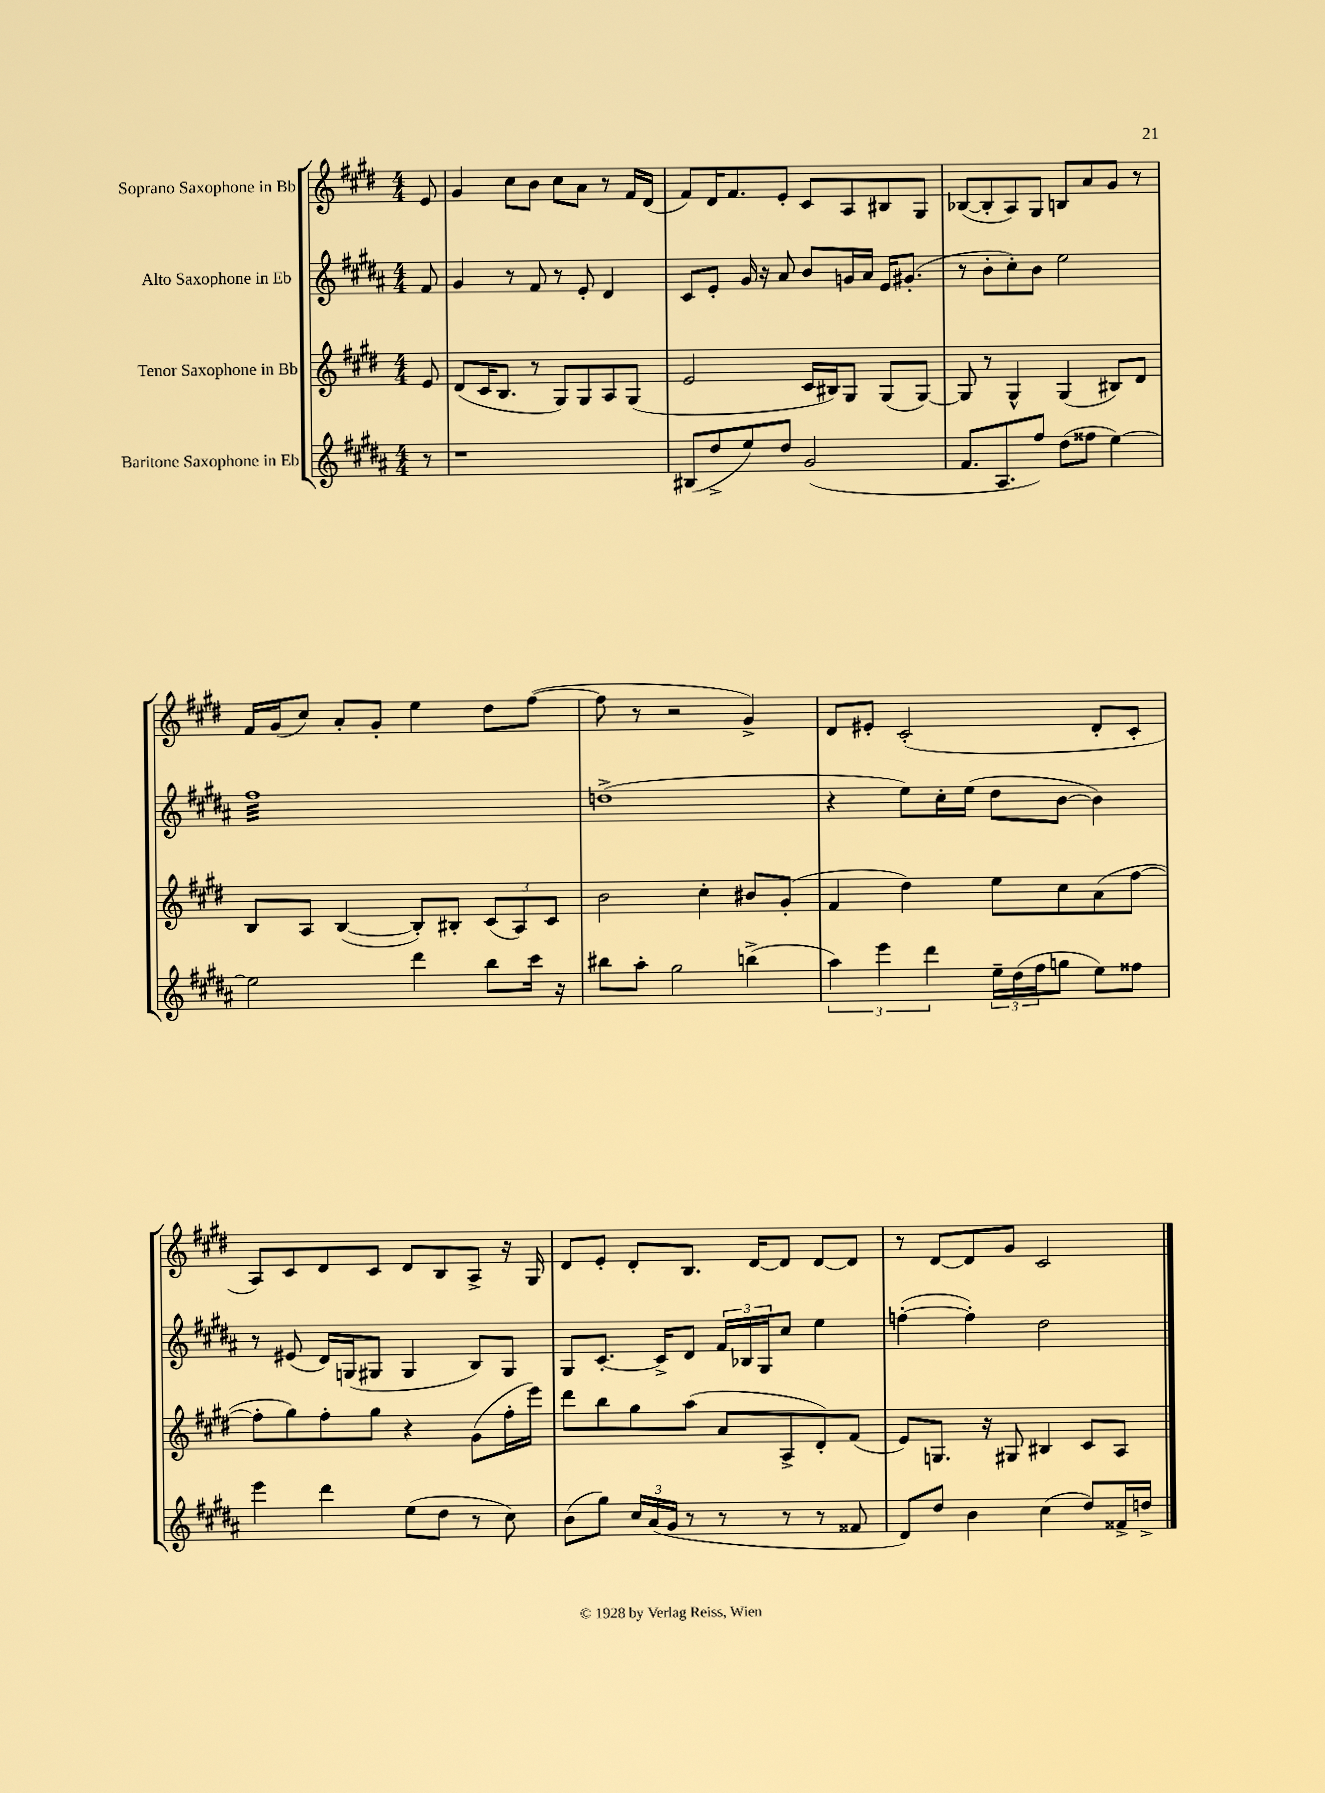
<<
\new StaffGroup <<
\new Staff = "s0" \with { instrumentName = "Soprano Saxophone in Bb" } {
    \clef treble \key e \major \numericTimeSignature \time 4/4 \partial 8
    e'8 |
    gis'4 cis''8 b'8 cis''8 a'8 r8 fis'16 dis'16( |
    fis'8) dis'16 fis'8. e'8-. cis'8 a8 bis8 gis8 |
    bes8~( bes8-. a8) gis8 b8 a'8 gis'8 r8 |
    fis'16 gis'16( cis''8) a'8-. gis'8-. e''4 dis''8 fis''8~( |
    fis''8 r8 r2 gis'4->) |
    dis'8 eis'8-. cis'2-.( dis'8-. cis'8-. |
    a8) cis'8 dis'8 cis'8 dis'8 b8 a8-> r16 gis16 |
    dis'8 e'8-. dis'8-. b8. dis'16~ dis'8 dis'8~ dis'8 |
    r8 dis'8~ dis'8 gis'8 cis'2 \bar "|." |
}
\new Staff = "s1" \with { instrumentName = "Alto Saxophone in Eb" } {
    \clef treble \key b \major \numericTimeSignature \time 4/4 \partial 8
    fis'8 |
    gis'4 r8 fis'8 r8 e'8-. dis'4 |
    cis'8 e'8-. gis'16 r16 ais'8 b'8 g'16 ais'16 e'16 gis'8.-.( |
    r8 b'8-. cis''8-.) b'8 e''2 |
    fis''1:32 |
    d''1->( |
    r4 e''8) cis''16-. e''16( dis''8 b'8~ b'4) |
    r8 eis'8( dis'16) g16( gis8 gis4 b8) gis8 |
    gis8 cis'8.~-. cis'16-> dis'8 \tuplet 3/2 { fis'16 bes16 gis16 } cis''8 e''4 |
    f''4~-.( f''4-.) dis''2 \bar "|." |
}
\new Staff = "s2" \with { instrumentName = "Tenor Saxophone in Bb" } {
    \clef treble \key e \major \numericTimeSignature \time 4/4 \partial 8
    e'8 |
    dis'8( cis'16 b8. r8 gis8) gis8 a8 gis8( |
    e'2 cis'16 bis16) gis8 gis8( gis8~) |
    gis8 r8 gis4-^ gis4( bis8) dis'8 |
    b8 a8 b4~( b8-.) bis8-. \tuplet 3/2 { cis'8( a8) cis'8 } |
    b'2 cis''4-. bis'8 gis'8-.( |
    fis'4 dis''4) e''8 cis''8 a'8( fis''8~ |
    fis''8-. gis''8) fis''8-. gis''8 r4 gis'8( fis''16-. e'''16) |
    dis'''8 b''8 gis''8 a''8( a'8 a8-> dis'8-.) fis'8( |
    e'8) g8. r16 gis8 bis4 cis'8 a8 \bar "|." |
}
\new Staff = "s3" \with { instrumentName = "Baritone Saxophone in Eb" } {
    \clef treble \key b \major \numericTimeSignature \time 4/4 \partial 8
    r8 |
    r1 |
    bis8( dis''8-> e''8) dis''8 gis'2( |
    fis'8. ais8. fis''8) dis''8( fisis''8 e''4~) |
    e''2 dis'''4 b''8 cis'''16 r16 |
    bis''8 ais''8-. gis''2 b''4->( |
    \tuplet 3/2 { ais''4) e'''4 dis'''4 } \tuplet 3/2 { e''16-- dis''16( fis''16 } g''8 e''8) fisis''8 |
    e'''4 dis'''4 e''8( dis''8 r8 cis''8) |
    b'8( gis''8) \tuplet 3/2 { cis''16 ais'16( gis'16 } r8 r8 r8 r8 fisis'8 |
    dis'8) dis''8 b'4 cis''4( dis''8) fisis'16-> d''16-> \bar "|." |
}
>>
>>
\layout { \context { \Score \remove "Bar_number_engraver" } }
